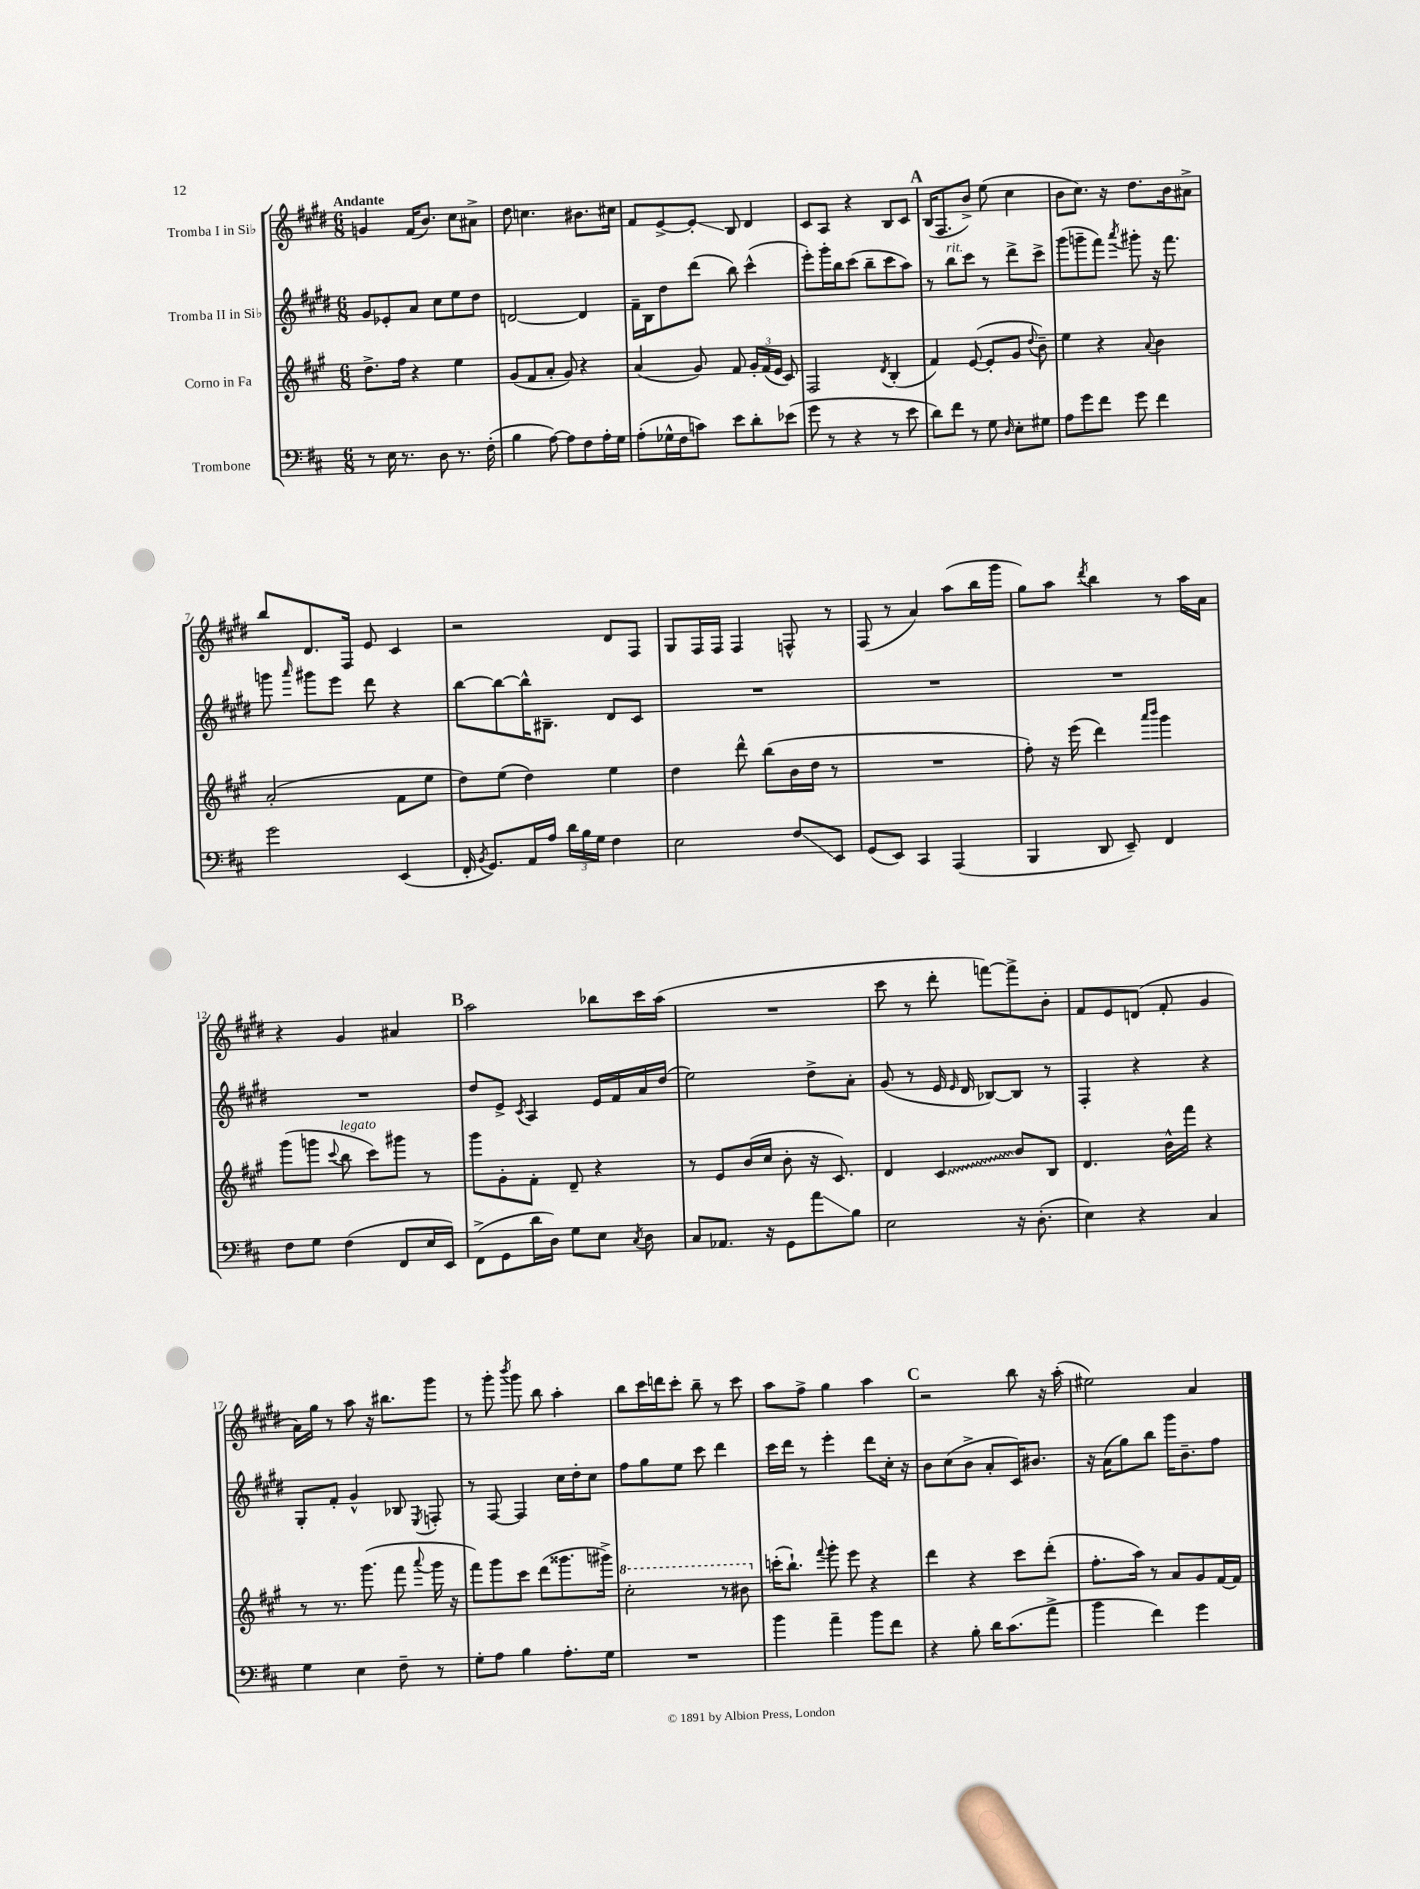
<<
\new StaffGroup <<
\new Staff = "s0" \with { instrumentName = "Tromba I in Sib" } {
    \clef treble \key e \major \numericTimeSignature \time 6/8 \tempo "Andante"
    \autoBeamOff g'4 fis'16[( b'8.]) cis''8[ ais'8]-> |
    dis''8 c''4. bis'8.[ cis''16] |
    fis'8[ e'8~-> e'8]-.\glissando b8 dis'4 |
    cis'8[ a8] r4 b8[ cis'8] |
    \mark \markup { \bold "A" } b16[( fis8. b'8]->) e''8( cis''4 |
    b'8[ cis''8.]) r16 dis''8.[ b'16 ais'8]-> |
    b''8[ dis'8. fis16] e'8 cis'4 |
    r2 dis'8[ fis8] |
    gis8[ fis16 fis16] fis4 f8-^ r8 |
    fis8( r8 a'4) a''8[( b''16 gis'''16] |
    gis''8[) a''8] \acciaccatura { dis'''8 } b''4 r8 a''16[ a'16] |
    r4 gis'4 ais'4 |
    \mark \markup { \bold "B" } a''2 bes''8[ cis'''16 a''16]( |
    R2. |
    cis'''8 r8 dis'''8-. f'''8[~) f'''8-> b'8]-. |
    fis'8[ e'8 d'8]( fis'8-. gis'4 |
    a'16[) gis''16] r8 a''8 r16 bis''8.[ gis'''8] |
    r8 gis'''8-. \acciaccatura { b'''8 } gis'''8 b''8 a''4-. |
    b''8[ cis'''16 d'''16 cis'''8]-. b''8-- r8 cis'''8 |
    a''8[ fis''8]-> gis''4 a''4 |
    \mark \markup { \bold "C" } r2 b''8 r16 a''16-.( |
    eis''2) a'4 \bar "|." |
}
\new Staff = "s1" \with { instrumentName = "Tromba II in Sib" } {
    \clef treble \key e \major \numericTimeSignature \time 6/8
    \autoBeamOff gis'8[ ees'8-. a'8] cis''8[ e''8 dis''8] |
    d'2~ d'4 |
    fis'16[-- b16 dis''8 dis'''8]( b''8) cis'''4-^( |
    e'''8[-.) gis'''16-. b''16 cis'''8]( b''8[-- cis'''8 a''8]) |
    \mark \markup { \bold "A" } r8 b''8[^\markup { \italic "rit." } cis'''8] r8 dis'''8[-> cis'''8]-> |
    gis'''8[( g'''8-- fis'''8]) \acciaccatura { a'''8 } gis'''8-. r16 fis'''8. |
    g'''8 \grace { a'''16 } gis'''8[ e'''8] dis'''8 r4 |
    b''8[~ b''8~ b''16-^ bis8.]-- dis'8[ cis'8] |
    R2. |
    R2. |
    R2. |
    R2. |
    \mark \markup { \bold "B" } dis''8[ e'8]-> \acciaccatura { cis'8 } a4 e'16[ fis'16 a'16 dis''16]( |
    e''2) dis''8[-> a'8]-. |
    gis'8( r8 e'16 \grace { e'16 } dis'16 bes8[~) bes8] r8 |
    fis4-. r4 r4 |
    gis8[-. fis'8]-. gis'4-^ bes8 \acciaccatura { e8 } f8-. |
    r8 fis8~ fis4 cis''16[ dis''16-. cis''8] |
    fis''8[ gis''8 e''8] cis'''8 dis'''4 |
    cis'''16[ dis'''16] r8 e'''4-. dis'''8[ cis''16]-. r16 |
    \mark \markup { \bold "C" } b'8[ cis''8( b'8]-> a'8[-. cis'16) bis'8.] |
    r16 a'16[( gis''8) b''8] gis'''16[ b'8.-- fis''8] \bar "|." |
}
\new Staff = "s2" \with { instrumentName = "Corno in Fa" } {
    \clef treble \key a \major \numericTimeSignature \time 6/8
    \autoBeamOff d''8.[-> fis''16] r4 e''4 |
    gis'8[( fis'8 a'8]-. gis'8) r4 |
    a'4( gis'8) fis'8 \tuplet 3/2 { gis'16[-. fis'16( e'16] } cis'8) |
    fis2 \acciaccatura { d'8 } b4-.( |
    \mark \markup { \bold "A" } fis'4) e'8~( e'8[-. gis'8] \appoggiatura { d''8 } b'8--) |
    e''4 r4 \appoggiatura { a'8 } b'4 |
    a'2-.( fis'8[ e''8] |
    d''8[) e''8]( d''4) e''4 |
    d''4 d'''8-^ b''8[( b'16 d''16] r8 |
    R2. |
    fis''8-.) r16 e'''16( d'''4) \grace { a'''16[ b'''16] } gis'''4 |
    gis'''8[( g'''8] \appoggiatura { cis'''8 } b''8^\markup { \italic "legato" } cis'''8[) gis'''8] r8 |
    \mark \markup { \bold "B" } gis'''8[ gis'8-. fis'8]-. d'8-- r4 |
    r8 e'8[ b'16( cis''16] b'8-. r16 cis'8.) |
    d'4 \once \override Glissando.style = #'zigzag cis'4\glissando b'8[ b8] |
    d'4. b'16[-^ fis'''16] r4 |
    r8 r8. gis'''8.( fis'''8 \appoggiatura { a'''8 } gis'''16 r16 |
    fis'''8[) gis'''8 cis'''8] d'''8[( gisis'''8. gis'''16]->) |
    \ottava #1 cis'''2-. r8 bis''8 \ottava #0 |
    c'''16[-.( b''8.]-!) \appoggiatura { fis'''8 } gis'''8-. e'''8 r4 |
    \mark \markup { \bold "C" } d'''4 r4 cis'''8[ d'''8]-.( |
    fis''8.[-. a''16]) r8 a'8[ gis'8 fis'16~ fis'16] \bar "|." |
}
\new Staff = "s3" \with { instrumentName = "Trombone" } {
    \clef bass \key d \major \numericTimeSignature \time 6/8
    \autoBeamOff r8 e16 r8. d8 r8. fis16-.( |
    b4 a8~) a8[ fis8 a16-. g16] |
    a8[-.( ges16-^ fis16 c'8]) e'8[ d'8-. ees'8]( |
    g'8 r8 r4 r8 e'8 |
    \mark \markup { \bold "A" } d'8[) fis'8] r8 g8 \grace { d16 } e8[-. gis8] |
    a8[ g'8 fis'8] g'8 fis'4 |
    g'2 e,4( |
    fis,16-. \acciaccatura { b,8 } g,8.[) a,16 a16] \tuplet 3/2 { d'16[ b16 g16] } fis4 |
    e2 fis8[\glissando e,8] |
    g,8[( e,8]) cis,4 a,,4( |
    b,,4 d,8 e,8--) fis,4 |
    fis8[ g8] fis4( fis,8[ e16 e,16]) |
    \mark \markup { \bold "B" } fis,8[->( g,8 d'16 d16]) g8[ e8] \acciaccatura { cis8 } d8 |
    cis8[ aes,8.] r16 g,8[ a'8\glissando b8] |
    e2 r16 d8.-.( |
    e4) r4 cis4 |
    g4 e4 fis8-- r8 |
    g8[-. a8] b4 a8.[-. g16] |
    R2. |
    b'4 a'4-- b'8[ fis'8] |
    \mark \markup { \bold "C" } r4 b8-. d'16[ cis'8.( a'8]-> |
    b'4 fis'4) g'4 \bar "|." |
}
>>
>>
